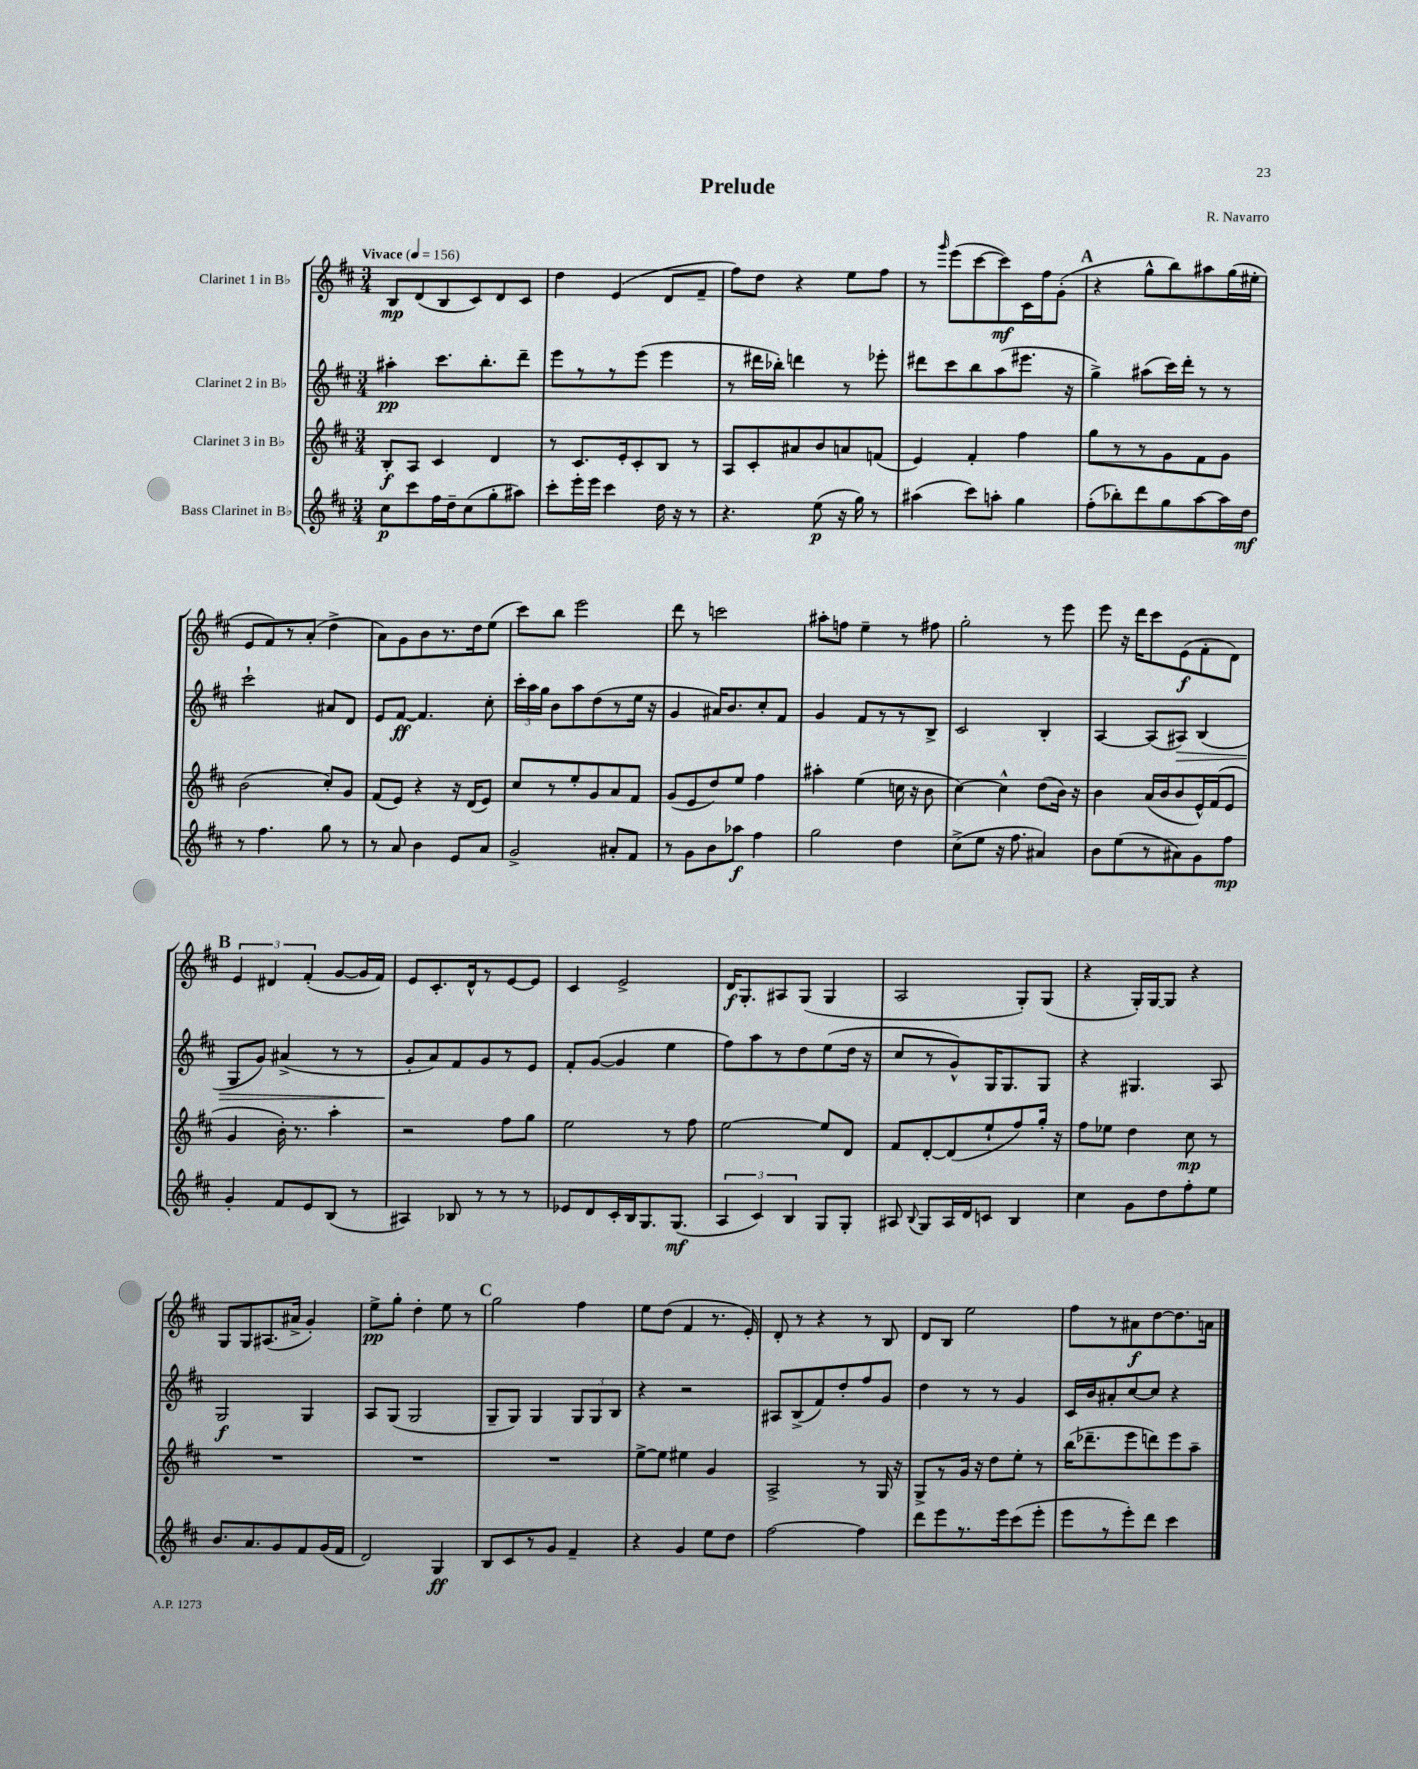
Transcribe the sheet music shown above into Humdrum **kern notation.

**kern	**dynam	**kern	**dynam	**kern	**dynam	**kern	**dynam
*part4	*part4	*part3	*part3	*part2	*part2	*part1	*part1
*staff4	*staff4	*staff3	*staff3	*staff2	*staff2	*staff1	*staff1
*I"Bass Clarinet in B♭	*	*I"Clarinet 3 in B♭	*	*I"Clarinet 2 in B♭	*	*I"Clarinet 1 in B♭	*
*clefG2	*	*clefG2	*	*clefG2	*	*clefG2	*
*k[f#c#]	*	*k[f#c#]	*	*k[f#c#]	*	*k[f#c#]	*
*M3/4	*	*M3/4	*	*M3/4	*	*M3/4	*
*MM156	*	*MM156	*	*MM156	*	*MM156	*
=1	=1	=1	=1	=1	=1	=1	=1
!	!	!	!	!	!	!LO:TX:a:B:t=Vivace	!
8cc#\L	p	8B'/L	f	4aa#X'\	pp	8B/L	mp
8ccc#\	.	8A/J	.	.	.	(8d/	.
16ff#\L	.	4c#/	.	8.ccc#\L	.	8B/	.
16dd~\J	.	.	.	.	.	.	.
(8cc#\	.	.	.	.	.	8c#/)	.
.	.	.	.	8.bb'\	.	.	.
8gg'\	.	4d/	.	.	.	8d/	.
8aa#X\J)	.	.	.	8ddd~\J	.	8c#/J	.
=2	=2	=2	=2	=2	=2	=2	=2
8ccc#'\L	.	8r	.	8eee\L	.	4dd\	.
16eee'\L	.	8.c#/L	.	8r	.	.	.
16eee\JJ	.	.	.	.	.	.	.
4ccc#\	.	.	.	8r	.	(4e/	.
.	.	16e'/k	.	.	.	.	.
.	.	8c#'/	.	(8eee\J	.	.	.
16dd\	.	8B/J	.	4eee\	.	8d/L	.
16r	.	.	.	.	.	.	.
8r	.	8r	.	.	.	8f#~/J	.
=3	=3	=3	=3	=3	=3	=3	=3
4.r	.	8A/L	.	8r	.	8ff#\L)	.
.	.	8c#'/	.	16ddd#X\LL	.	8dd\J	.
.	.	.	.	16bb-X'\JJ)	.	.	.
.	.	8a#X/	.	4dddn\	.	4r	.
(8ee\	p	8b/	.	.	.	.	.
16r	.	8an/	.	8r	.	8ee\L	.
16gg\)	.	.	.	.	.	.	.
8r	.	(8fn/J	.	8eee-X'\	.	8ff#\J	.
=4	=4	=4	=4	=4	=4	=4	=4
(4aa#X\	.	4e/)	.	8ddd#X\L	.	8r	.
.	.	.	.	.	.	16qqggg/	.
.	.	.	.	8ccc#\	.	(8eee\L	.
8ccc#\L)	.	4f#'/	.	8bb\	.	[8ccc#\	.
8aan'\J	.	.	.	(8aa\	.	8ccc#\])	mf
4gg\	.	4ff#\	.	8.eee#X\J	.	16c#\L	.
.	.	.	.	.	.	16ff#\J	.
.	.	.	.	.	.	(8g'\J	.
.	.	.	.	16r	.	.	.
!!LO:REH:place=s1:t=A
=5	=5	=5	=5	=5	=5	=5	=5
(8ff#'\L	.	8gg\L	.	4gg^\)	.	4r	.
8bb-X'\)	.	8r	.	.	.	.	.
8ddd\	.	8r	.	(8aa#X\L	.	8gg^^\L	.
8gg\	.	8g\	.	16ccc#\L)	.	8bb\)	.
.	.	.	.	16ddd'\JJ	.	.	.
[8aa\	.	8f#\	.	8r	.	8aa#X\	.
16aa\L]	.	8g\J	.	8r	.	(16gg\L	.
16dd\JJ	mf	.	.	.	.	16ee#X'\JJ	.
!!LO:LB:g=z
=6	=6	=6	=6	=6	=6	=6	=6
8r	.	(2b\	.	2ccc#`\	.	8e/L	.
4.ff#\	.	.	.	.	.	8f#/)	.
.	.	.	.	.	.	8r	.
.	.	.	.	.	.	(8a'/J	.
8gg\	.	8cc#'/L)	.	8a#X/L	.	4dd^\	.
8r	.	8g/J	.	8d/J	.	.	.
=7	=7	=7	=7	=7	=7	=7	=7
8r	.	(8f#/L	.	8e/L	.	8a\L)	.
8a/	.	8e/J)	.	[8f#/J	ff	8g\	.
4b\	.	4r	.	4.f#/]	.	8b\	.
.	.	.	.	.	.	8.r	.
8e/L	.	16r	.	.	.	.	.
.	.	(16d/KL	.	.	.	16dd\k	.
8a/J	.	8e/J)	.	8cc#'\	.	(8ee\J	.
=8	=8	=8	=8	=8	=8	=8	=8
2g^/	.	8cc#/L	.	24ccc#'\LL	.	8ccc#\L)	.
.	.	.	.	24aa\	.	.	.
.	.	.	.	24gg\JJ	.	.	.
.	.	8r	.	8b\L	.	8bb\J	.
.	.	8ee'/	.	8aa\	.	2eee\	.
.	.	8g/	.	(8dd\	.	.	.
8a#X'/L	.	8a/	.	8r	.	.	.
8f#/J	.	8f#/J	.	16ee\Jk	.	.	.
.	.	.	.	16r	.	.	.
=9	=9	=9	=9	=9	=9	=9	=9
8r	.	(8g/L	.	4g/	.	8ddd\	.
8g\L	.	8e/	.	.	.	8r	.
8b\	.	8dd/)	.	16a#X/KL)	.	2cccn\	.
.	.	.	.	8.b/	.	.	.
8aa-X\J	f	8ee/J	.	.	.	.	.
4ff#\	.	4ff#\	.	8cc#'/	.	.	.
.	.	.	.	8f#/J	.	.	.
=10	=10	=10	=10	=10	=10	=10	=10
2gg\	.	4aa#X'\	.	4g/	.	8aa#X'\L	.
.	.	.	.	.	.	8ffn\J	.
.	.	(4ee\	.	8f#/L	.	4ee~\	.
.	.	.	.	8r	.	.	.
4dd\	.	16ccn\	.	8r	.	8r	.
.	.	16r	.	.	.	.	.
.	.	8b\	.	8B^/J	.	8ff#X\	.
=11	=11	=11	=11	=11	=11	=11	=11
(8cc#^\L	.	[4cc#\)	.	2c#/	.	2gg'\	.
8ee\J	.	.	.	.	.	.	.
16r	.	4cc#^^\]	.	.	.	.	.
8.ff#\	.	.	.	.	.	.	.
4a#X/)	.	(8dd\L	.	4B'/	.	8r	.
.	.	16b\Jk)	.	.	.	8eee\	.
.	.	16r	.	.	.	.	.
=12	=12	=12	=12	=12	=12	=12	=12
8b\L	.	4b\	.	[4A/	.	8eee\	.
(8ee\	.	.	.	.	.	16r	.
.	.	.	.	.	.	16ddd\KL	.
8r	.	(16a/LL	.	(8A/L]	.	8ccc#\	.
.	.	16b/J	.	.	.	.	.
!	!	!	!	!	!LO:HP:b	!	!
8a#X\)	.	8b/	.	8A#X/J)	>	(8e\	f
8g\	.	16e^^/L)	.	(4B/	.	8f#'\	.
.	.	(16f#/J	.	.	.	.	.
8ff#\J	mp	8e/J	.	.	.	8d\J)	.
!!LO:LB:g=z
!!LO:REH:place=s1:t=B
=13	=13	=13	=13	=13	=13	=13	=13
4g'/	.	4g/	.	8G/L	.	6e/	.
.	.	.	.	8g/J)	.	.	.
.	.	.	.	.	.	6d#X/	.
8f#/L	.	16b'\)	.	(4a#X^/	.	.	.
.	.	8.r	.	.	.	.	.
.	.	.	.	.	.	(6f#'/	.
8e/	.	.	.	.	.	.	.
(8B/J	.	4aa'\	.	8r	.	[8g/L	.
8r	.	.	.	8r	.	16g/L]	.
.	.	.	.	.	.	16f#/JJ)	.
=14	=14	=14	=14	=14	=14	=14	=14
4A#X/)	.	2r	.	8g'/L	.	8e/L	.
.	.	.	.	8a/)	]	8.c#'/	.
8B-X/	.	.	.	8f#/	.	.	.
.	.	.	.	.	.	16d^^/k	.
8r	.	.	.	8g/	.	8r	.
8r	.	8ff#\L	.	8r	.	[8e/	.
8r	.	8gg\J	.	8e/J	.	8e/J]	.
=15	=15	=15	=15	=15	=15	=15	=15
8e-X/L	.	2ee\	.	8f#'/L	.	4c#/	.
8d/	.	.	.	([8g/J	.	.	.
16c#'/L	.	.	.	4g/]	.	2e^/	.
16B/J	.	.	.	.	.	.	.
8.G/	.	.	.	.	.	.	.
.	.	8r	.	4ee\	.	.	.
(8.G/J	mf	.	.	.	.	.	.
.	.	8ff#\	.	.	.	.	.
=16	=16	=16	=16	=16	=16	=16	=16
6A/	.	[2ee\	.	8ff#\L)	.	16d/KL	f
.	.	.	.	.	.	8.G'/	.
.	.	.	.	8aa\	.	.	.
6c#/)	.	.	.	.	.	.	.
.	.	.	.	8r	.	8A#X/	.
6B/	.	.	.	.	.	.	.
.	.	.	.	8dd\	.	(8G/J	.
8G/L	.	8ee/L]	.	(8ee\	.	4G/	.
8G'/J	.	8d/J	.	16dd\Jk	.	.	.
.	.	.	.	16r	.	.	.
=17	=17	=17	=17	=17	=17	=17	=17
8A#X/	.	8f#/L	.	8cc#/L	.	2A/	.
8qqB/	.	.	.	.	.	.	.
8G/L	.	[8d'/	.	8r	.	.	.
16A#/L	.	(8d/]	.	8g^^/)	.	.	.
16d/J	.	.	.	.	.	.	.
8cn/J	.	8ee`/	.	16G/K	.	.	.
.	.	.	.	8.G/	.	.	.
4B/	.	8ff#/)	.	.	.	8G'/L)	.
.	.	16gg'/Jk	.	8G/J	.	(8G/J	.
.	.	16r	.	.	.	.	.
=18	=18	=18	=18	=18	=18	=18	=18
4cc#\	.	8ff#\L	.	4r	.	4r	.
.	.	8ee-X\J	.	.	.	.	.
8g\L	.	4dd\	.	4.G#X/	.	16G'/LL)	.
.	.	.	.	.	.	[16G/J	.
8dd\	.	.	.	.	.	8G/J]	.
8ff#'\	.	8cc#\	mp	.	.	4r	.
8ee\J	.	8r	.	8A/	.	.	.
!!LO:LB:g=z
=19	=19	=19	=19	=19	=19	=19	=19
8.b/L	.	2.r	.	2G/	f	8G/L	.
.	.	.	.	.	.	8G/	.
8.a/	.	.	.	.	.	.	.
.	.	.	.	.	.	(8.A#X/	.
8g/	.	.	.	.	.	.	.
.	.	.	.	.	.	16a#X^/Jk	.
8f#/	.	.	.	4G/	.	4g'/)	.
(16g/L	.	.	.	.	.	.	.
16f#/JJ	.	.	.	.	.	.	.
=20	=20	=20	=20	=20	=20	=20	=20
2d/)	.	2.r	.	8A/L	.	8ee^\L	pp
.	.	.	.	(8G/J	.	8gg'\J	.
.	.	.	.	2G/	.	4dd'\	.
4G/	ff	.	.	.	.	8ee\	.
.	.	.	.	.	.	8r	.
!!LO:REH:place=s1:t=C
=21	=21	=21	=21	=21	=21	=21	=21
8B/L	.	2.r	.	8G~/L	.	2gg\	.
8c#/	.	.	.	8G/J)	.	.	.
8r	.	.	.	4G/	.	.	.
8g/J	.	.	.	.	.	.	.
4f#~/	.	.	.	12G/L	.	4ff#\	.
.	.	.	.	12G/	.	.	.
.	.	.	.	12B/J	.	.	.
=22	=22	=22	=22	=22	=22	=22	=22
4r	.	[8ee^\L	.	4r	.	8ee\L	.
.	.	8ee\J]	.	.	.	(8dd\J	.
4g/	.	4ee#X\	.	2r	.	4f#/	.
8ee\L	.	4g/	.	.	.	8.r	.
8dd\J	.	.	.	.	.	.	.
.	.	.	.	.	.	16e'/)	.
=23	=23	=23	=23	=23	=23	=23	=23
[2ff#\	.	2A^/	.	8A#X/L	.	8d'/	.
.	.	.	.	(8B^/	.	8r	.
.	.	.	.	8f#/)	.	4r	.
.	.	.	.	8dd'/	.	.	.
4ff#\]	.	8r	.	8ff#/	.	8r	.
.	.	16G/	.	8g/J	.	8B/	.
.	.	16r	.	.	.	.	.
=24	=24	=24	=24	=24	=24	=24	=24
8ddd\L	.	8G^/L	.	4dd\	.	8d/L	.
8eee\	.	8r	.	.	.	8B/J	.
8.r	.	16g/Jk	.	8r	.	2ee\	.
.	.	16r	.	.	.	.	.
.	.	8dd\L	.	8r	.	.	.
16eee\k	.	.	.	.	.	.	.
(8ccc#\	.	8ee'\J	.	4g/	.	.	.
8eee'\J	.	8r	.	.	.	.	.
=25	=25	=25	=25	=25	=25	=25	=25
8eee\L	.	(16bb\KL	.	16c#/LL	.	8ff#\L	.
.	.	8.ddd-X~\	.	16b/J	.	.	.
8r	.	.	.	8a#X'/	.	8r	.
8eee'\)	.	8eee\	.	[8cc#/	.	8a#X\	f
8ddd\J	.	8dddn\)	.	8cc#/J]	.	[8dd\	.
4ccc#\	.	8eee\	.	4r	.	8.dd\]	.
.	.	8aa~\J	.	.	.	.	.
.	.	.	.	.	.	16an\Jk	.
==	==	==	==	==	==	==	==
*-	*-	*-	*-	*-	*-	*-	*-
